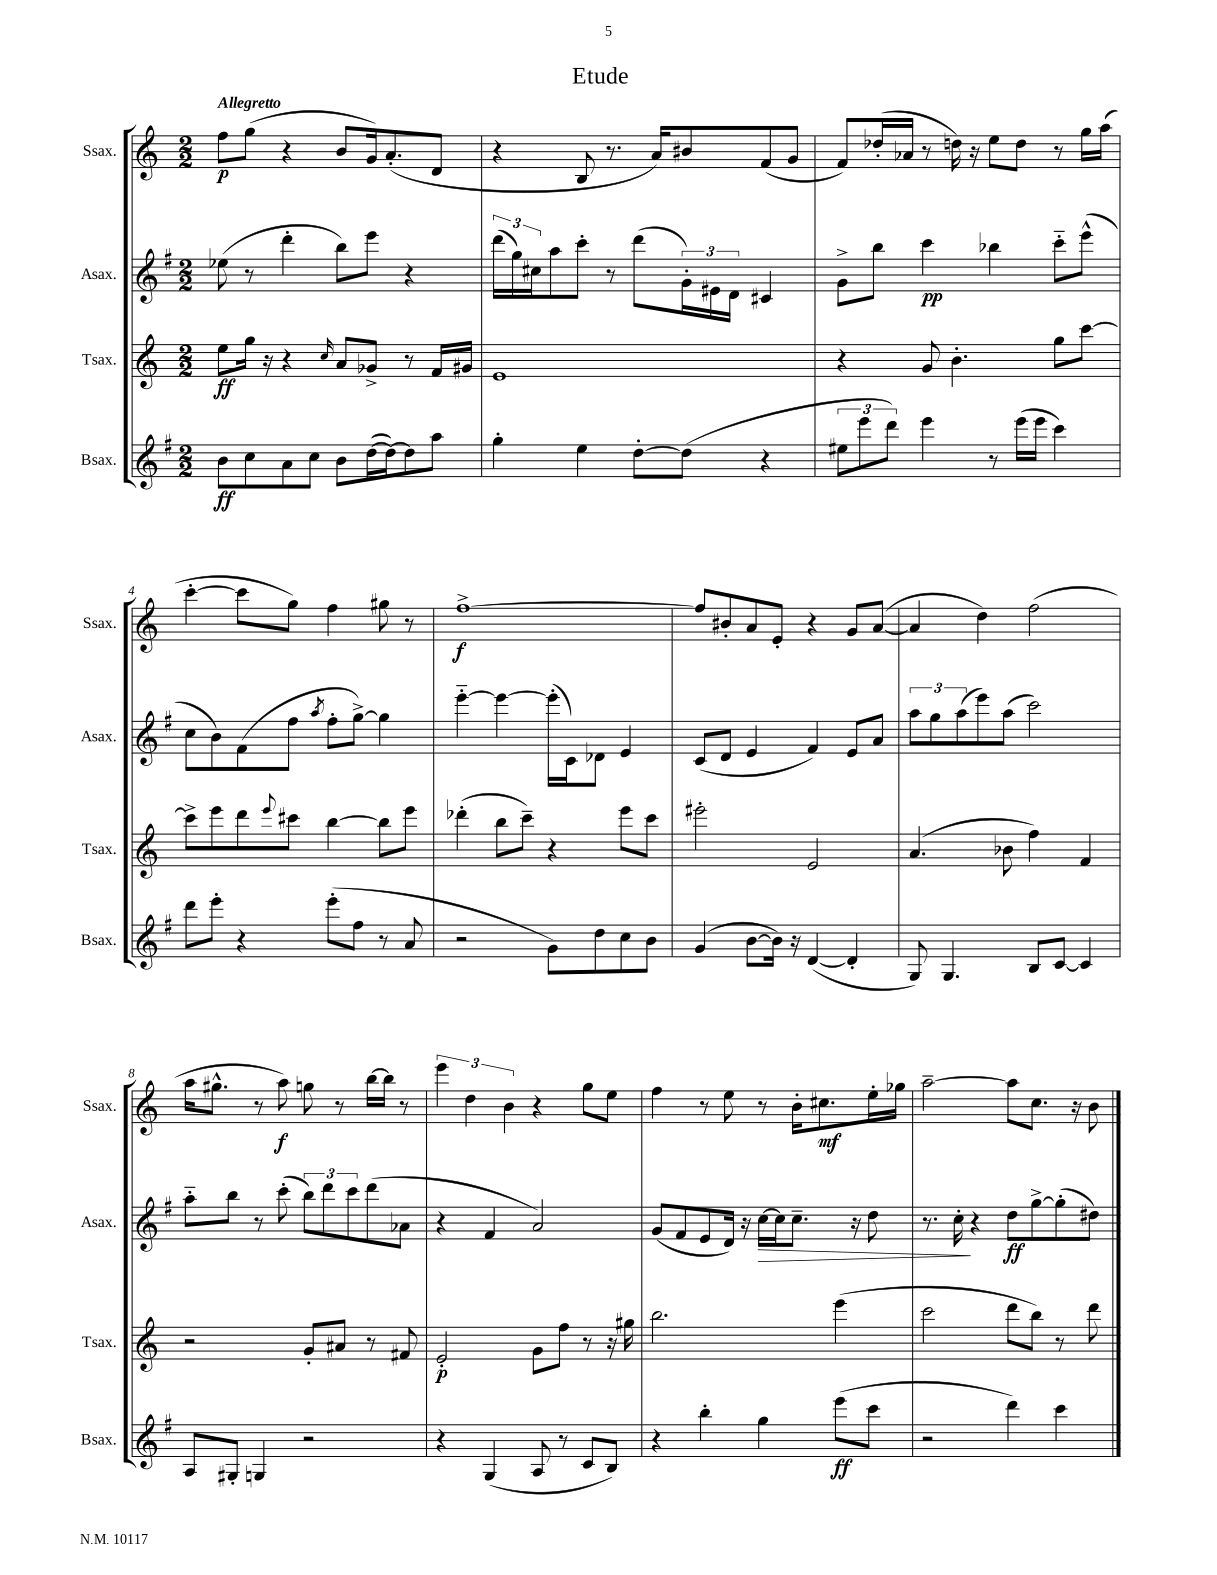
\header { title = "Etude" }
<<
\new StaffGroup <<
\new Staff = "s0" \with { instrumentName = "Ssax." shortInstrumentName = "Ssax." } {
    \clef treble \key c \major \numericTimeSignature \time 2/2 \tempo "Allegretto"
    f''8\p g''8( r4 b'8 g'16) a'8.-.( d'8 |
    r4 b8 r8. a'16) bis'8 f'8( g'8 |
    f'8) des''16-.( aes'16 r8 d''16) r16 e''8 d''8 r8 g''16 a''16( |
    c'''4~-. c'''8 g''8) f''4 gis''8 r8 |
    f''1~->\f |
    f''8 bis'8-. a'8 e'8-. r4 g'8 a'8~( |
    a'4 d''4) f''2( |
    a''16 gis''8.-^ r8 a''8\f) g''8 r8 b''16~ b''16 r8 |
    \tuplet 3/2 { e'''4 d''4 b'4 } r4 g''8 e''8 |
    f''4 r8 e''8 r8 b'16-. cis''8.\mf e''16-. ges''16 |
    a''2~-- a''8 c''8. r16 b'8 \bar "|." |
}
\new Staff = "s1" \with { instrumentName = "Asax." shortInstrumentName = "Asax." } {
    \clef treble \key g \major \numericTimeSignature \time 2/2
    ees''8( r8 d'''4-. b''8) e'''8 r4 |
    \tuplet 3/2 { d'''16( g''16) cis''16 } a''8 c'''8-. r8 d'''8( \tuplet 3/2 { g'16-.) eis'16 d'16 } cis'4 |
    g'8-> b''8 c'''4\pp bes''4 c'''8-_ e'''8-^( |
    c''8 b'8) fis'8( fis''8 \acciaccatura { a''8 } fis''8-. g''8~->) g''4 |
    e'''4~-_ e'''4~ e'''16-.( c'16) des'8 e'4 |
    c'8( d'8 e'4 fis'4) e'8 a'8 |
    \tuplet 3/2 { a''8 g''8 a''8( } e'''8) a''8( c'''2) |
    a''8-_ b''8 r8 c'''8-.( \tuplet 3/2 { b''8) d'''8 c'''8 } d'''8( aes'8 |
    r4 fis'4 a'2) |
    g'8( fis'8 e'8 d'16) r16 c''16~\> c''16 c''8.-- r16 d''8 |
    r8. c''16-.\! r4 d''8\ff g''8~-> g''8-.( dis''8) \bar "|." |
}
\new Staff = "s2" \with { instrumentName = "Tsax." shortInstrumentName = "Tsax." } {
    \clef treble \key c \major \numericTimeSignature \time 2/2
    e''8\ff g''16 r16 r4 \grace { c''16 } a'8 ges'8-> r8 f'16 gis'16 |
    e'1 |
    r4 g'8 b'4.-. g''8 c'''8~ |
    c'''8-> e'''8 d'''8 \appoggiatura { e'''8 } cis'''8 b''4~ b''8 e'''8 |
    des'''4-.( b''8 c'''8--) r4 e'''8 c'''8 |
    eis'''2-. e'2 |
    a'4.( bes'8 f''4) f'4 |
    r2 g'8-. ais'8 r8 fis'8 |
    e'2-.\p g'8 f''8 r8 r16 gis''16 |
    b''2. e'''4( |
    c'''2 d'''8 b''8) r8 d'''8 \bar "|." |
}
\new Staff = "s3" \with { instrumentName = "Bsax." shortInstrumentName = "Bsax." } {
    \clef treble \key g \major \numericTimeSignature \time 2/2
    b'8\ff c''8 a'8 c''8 b'8 d''16~( d''16~) d''8 a''8 |
    g''4-. e''4 d''8~-. d''8( r4 |
    \tuplet 3/2 { eis''8 e'''8 d'''8) } e'''4 r8 e'''16( e'''16 c'''4) |
    d'''8 e'''8-. r4 e'''8-.( fis''8 r8 a'8 |
    r2 g'8) d''8 c''8 b'8 |
    g'4( b'8~ b'16) r16 d'4~( d'4-. |
    g8) g4. b8 c'8~ c'4 |
    a8 gis8-. g4 r2 |
    r4 g4( a8 r8 c'8 b8) |
    r4 b''4-. g''4 e'''8\ff( c'''8 |
    r2 d'''4) c'''4 \bar "|." |
}
>>
>>
